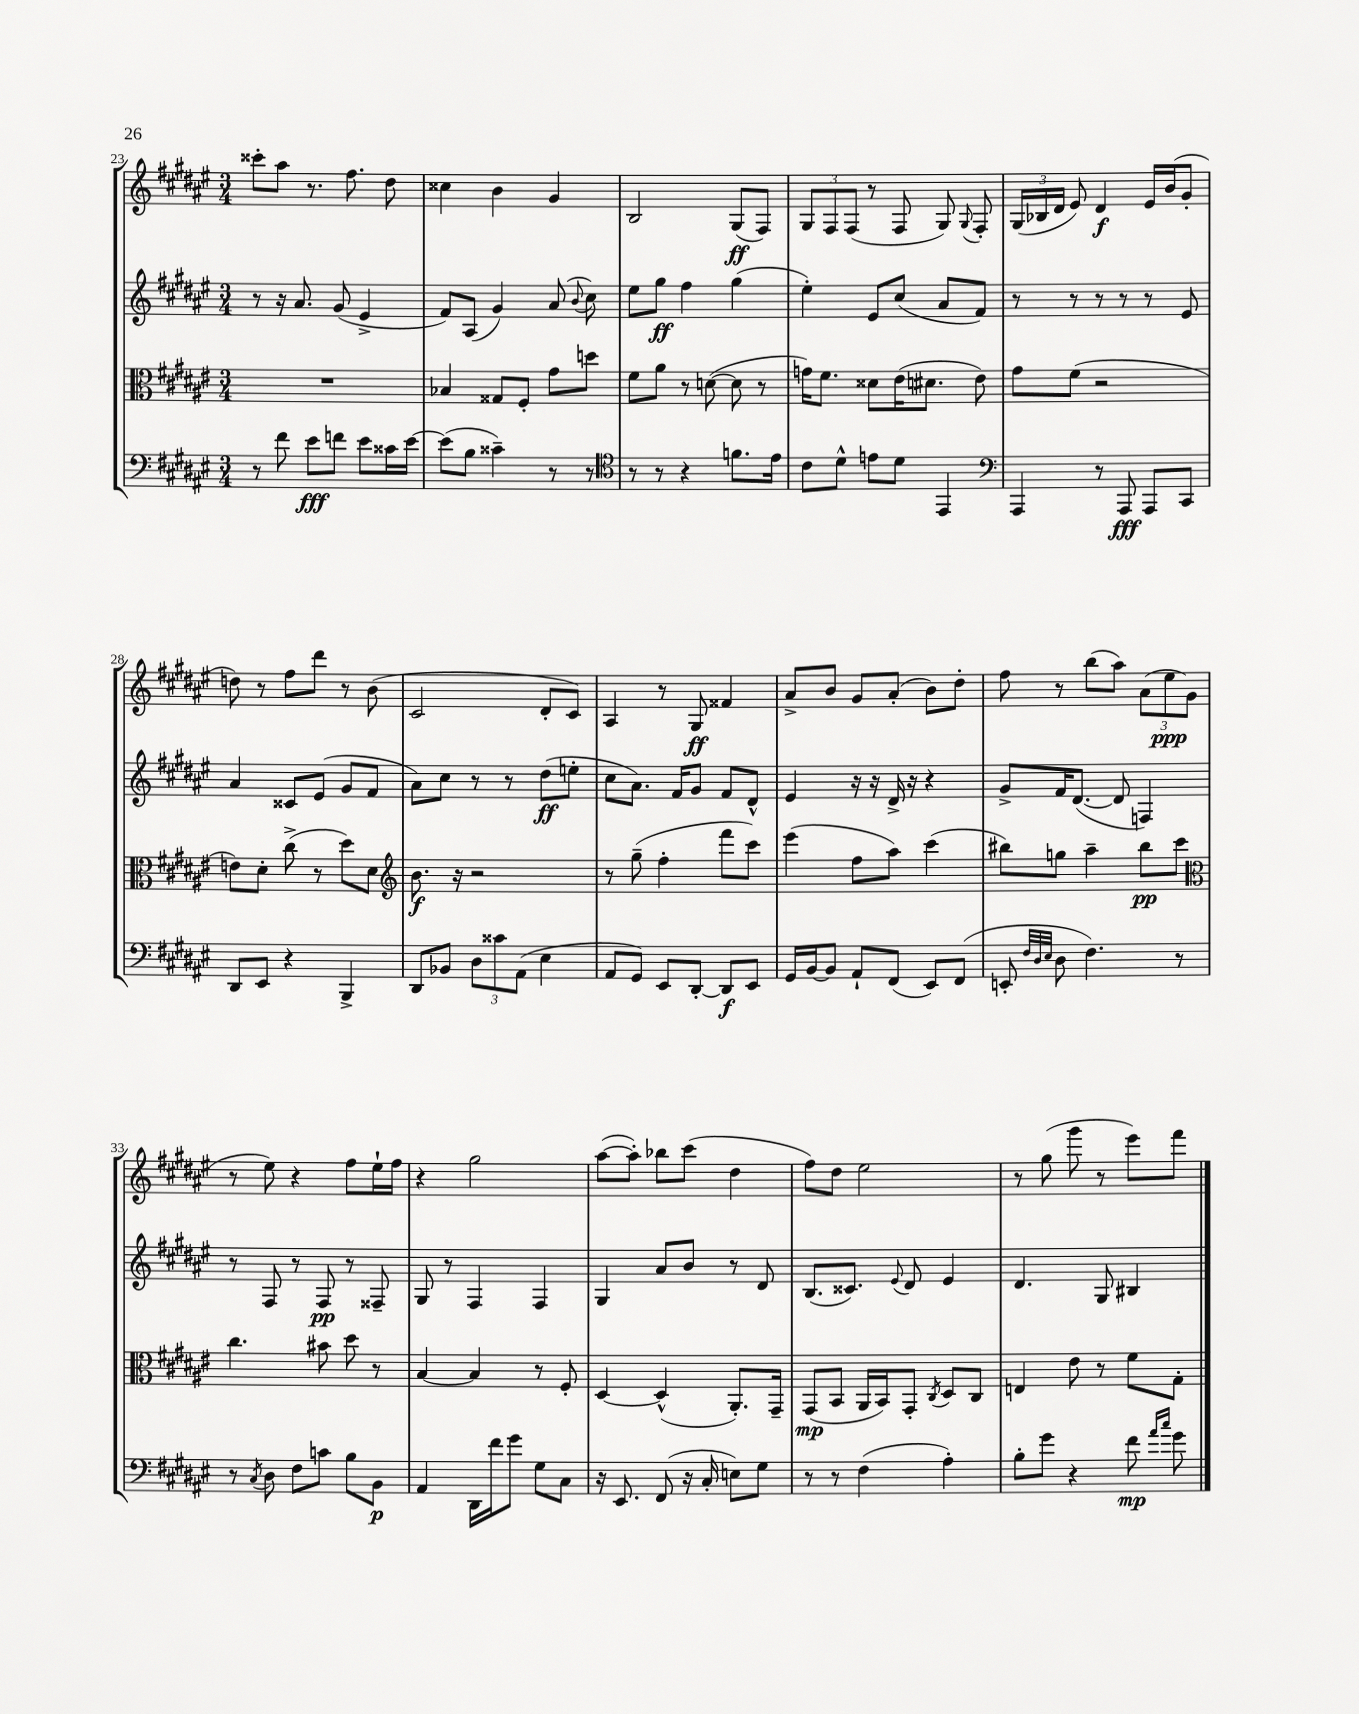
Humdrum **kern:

**kern	**dynam	**kern	**dynam	**kern	**dynam	**kern	**dynam
*part4	*part4	*part3	*part3	*part2	*part2	*part1	*part1
*staff4	*staff4	*staff3	*staff3	*staff2	*staff2	*staff1	*staff1
*clefF4	*	*clefC3	*	*clefG2	*	*clefG2	*
*k[f#c#g#d#a#e#]	*	*k[f#c#g#d#a#e#]	*	*k[f#c#g#d#a#e#]	*	*k[f#c#g#d#a#e#]	*
*M3/4	*	*M3/4	*	*M3/4	*	*M3/4	*
=23	=23	=23	=23	=23	=23	=23	=23
8r	.	2.r	.	8r	.	8ccc##X'\L	.
8f#\	.	.	.	16r	.	8aa#\J	.
.	.	.	.	8.a#/	.	.	.
8e#\L	fff	.	.	.	.	8.r	.
8fn\J	.	.	.	(8g#/	.	.	.
.	.	.	.	.	.	8.ff#\	.
8e#\L	.	.	.	4e#^/	.	.	.
16c##X\L	.	.	.	.	.	8dd#\	.
[16e#\JJ	.	.	.	.	.	.	.
=24	=24	=24	=24	=24	=24	=24	=24
(8e#\L]	.	4B-X/	.	8f#/L)	.	4cc##X\	.
8B\J	.	.	.	(8A#/J	.	.	.
4c##X~\)	.	8G##X/L	.	4g#/)	.	4b\	.
.	.	8F#'/J	.	.	.	.	.
8r	.	8g#\L	.	(8a#/	.	4g#/	.
.	.	.	.	8qqb/	.	.	.
8r	.	8ddn\J	.	8cc#\)	.	.	.
=25	=25	=25	=25	=25	=25	=25	=25
*clefC4	*	*	*	*	*	*	*
8r	.	8f#\L	.	8ee#\L	.	2B/	.
8r	.	8a#\J	.	8gg#\J	ff	.	.
4r	.	8r	.	4ff#\	.	.	.
.	.	([8dn\	.	.	.	.	.
8.fn\L	.	8d\]	.	(4gg#\	.	(8G#/L	ff
.	.	8r	.	.	.	8F#/J)	.
16e#\Jk	.	.	.	.	.	.	.
=26	=26	=26	=26	=26	=26	=26	=26
8c#\L	.	16gn\KL)	.	4ee#'\)	.	12G#/L	.
.	.	8.f#\J	.	.	.	.	.
.	.	.	.	.	.	12F#/	.
8d#^^\J	.	.	.	.	.	.	.
.	.	.	.	.	.	(12F#/J	.
8en\L	.	8d##X\L	.	8e#/L	.	8r	.
8d#\J	.	(16e#\K	.	(8cc#/J	.	8F#/	.
.	.	8.d#X\J	.	.	.	.	.
4EE#/	.	.	.	8a#/L	.	8G#/)	.
.	.	.	.	.	.	8qqG#/	.
.	.	8e#\)	.	8f#/J)	.	8F#'/	.
=27	=27	=27	=27	=27	=27	=27	=27
*clefF4	*	*	*	*	*	*	*
4AAA#/	.	8g#\L	.	8r	.	(24G#/LL	.
.	.	.	.	.	.	24B-X/	.
.	.	.	.	.	.	24d#/JJ	.
.	.	(8f#\J	.	8r	.	8e#/)	.
8r	.	2r	.	8r	.	4d#/	f
8AAA#/	fff	.	.	8r	.	.	.
8AAA#/L	.	.	.	8r	.	16e#/LL	.
.	.	.	.	.	.	(16b/J	.
8CC#/J	.	.	.	8e#/	.	8g#'/J	.
!!LO:LB:g=z
=28	=28	=28	=28	=28	=28	=28	=28
8DD#/L	.	8en\L)	.	4a#/	.	8ddn\)	.
8EE#/J	.	8d#'\J	.	.	.	8r	.
4r	.	(8cc#^\	.	8c##X/L	.	8ff#\L	.
.	.	8r	.	(8e#/J	.	8ddd#\J	.
4BBB^/	.	8dd#\L)	.	8g#/L	.	8r	.
.	.	8d#\J	.	8f#/J	.	(8b\	.
=29	=29	=29	=29	=29	=29	=29	=29
*	*	*clefG2	*	*	*	*	*
8DD#/L	.	8.b\	f	8a#\L)	.	2c#/	.
8BB-X/J	.	.	.	8cc#\J	.	.	.
.	.	16r	.	.	.	.	.
12D#\L	.	2r	.	8r	.	.	.
12c##X\	.	.	.	.	.	.	.
.	.	.	.	8r	.	.	.
(12AA#\J	.	.	.	.	.	.	.
4E#\	.	.	.	(8dd#\L	ff	8d#'/L	.
.	.	.	.	8een'\J	.	8c#/J)	.
=30	=30	=30	=30	=30	=30	=30	=30
8AA#/L	.	8r	.	8cc#\L	.	4A#/	.
8GG#/J)	.	(8gg#~\	.	8.a#\J)	.	.	.
8EE#/L	.	4ff#'\	.	.	.	8r	.
.	.	.	.	16f#/KL	.	.	.
[8DD#'/J	.	.	.	8g#/J	.	8G#/	ff
8DD#/L]	f	8fff#\L	.	8f#/L	.	4f##X/	.
8EE#/J	.	8ccc#\J)	.	8d#^^/J	.	.	.
=31	=31	=31	=31	=31	=31	=31	=31
16GG#/LL	.	(4eee#\	.	4e#/	.	8a#^/L	.
[16BB/J	.	.	.	.	.	.	.
8BB/J]	.	.	.	.	.	8b/J	.
8AA#`/L	.	8ff#\L	.	16r	.	8g#/L	.
.	.	.	.	16r	.	.	.
(8FF#/J	.	8aa#\J)	.	16d#^/	.	(8a#'/J	.
.	.	.	.	16r	.	.	.
8EE#/L)	.	(4ccc#\	.	4r	.	8b\L)	.
(8FF#/J	.	.	.	.	.	8dd#'\J	.
=32	=32	=32	=32	=32	=32	=32	=32
8EEn'/	.	8bb#X\L)	.	8g#^/L	.	8ff#\	.
32qqF#/LLL	.	.	.	.	.	.	.
32qqD#/	.	.	.	.	.	.	.
32qqE#/JJJ	.	.	.	.	.	.	.
8D#\	.	8ggn\J	.	16f#/K	.	8r	.
.	.	.	.	([8.d#/J	.	.	.
4.F#\)	.	4aa#~\	.	.	.	(8bb\L	.
.	.	.	.	8d#/]	.	8aa#\J)	.
.	.	8bb#\L	pp	4Fn/)	.	(12a#\L	.
.	.	.	.	.	.	12ee#\	ppp
8r	.	8ccc#\J	.	.	.	.	.
.	.	.	.	.	.	12g#\J	.
!!LO:LB:g=z
=33	=33	=33	=33	=33	=33	=33	=33
*	*	*clefC3	*	*	*	*	*
8r	.	4.cc#\	.	8r	.	8r	.
8qC#/	.	.	.	.	.	.	.
8D#\	.	.	.	8F#/	.	8ee#\)	.
8F#\L	.	.	.	8r	.	4r	.
8cn\J	.	8b#X\	.	8F#/	pp	.	.
8B\L	.	8dd#\	.	8r	.	8ff#\L	.
8BB\J	p	8r	.	8F##X~/	.	16ee#`\L	.
.	.	.	.	.	.	16ff#\JJ	.
=34	=34	=34	=34	=34	=34	=34	=34
4AA#/	.	[4B/	.	8G#/	.	4r	.
.	.	.	.	8r	.	.	.
16DD#\LL	.	4B/]	.	4F#/	.	2gg#\	.
16f#\J	.	.	.	.	.	.	.
8g#\J	.	.	.	.	.	.	.
8G#\L	.	8r	.	4F#/	.	.	.
8C#\J	.	8F#'/	.	.	.	.	.
=35	=35	=35	=35	=35	=35	=35	=35
16r	.	[4D#/	.	4G#/	.	([8aa#\L	.
8.EE#/	.	.	.	.	.	.	.
.	.	.	.	.	.	8aa#'\J])	.
(8FF#/	.	(4D#^^/]	.	8a#/L	.	8bb-X\L	.
16r	.	.	.	8b/J	.	(8ccc#\J	.
16C#'/	.	.	.	.	.	.	.
8En\L)	.	8.AA#'/L)	.	8r	.	4dd#\	.
8G#\J	.	.	.	8d#/	.	.	.
.	.	16GG#~/Jk	.	.	.	.	.
=36	=36	=36	=36	=36	=36	=36	=36
8r	.	(8GG#/L	mp	(8.B/L	.	8ff#\L)	.
8r	.	8BB/J	.	.	.	8dd#\J	.
.	.	.	.	8.c##X/J)	.	.	.
(4F#\	.	16AA#/LL	.	.	.	2ee#\	.
.	.	16BB/J)	.	.	.	.	.
.	.	.	.	8qqe#/	.	.	.
.	.	8GG#'/J	.	8d#/	.	.	.
.	.	8qC#/	.	.	.	.	.
4A#'\)	.	8D#/L	.	4e#/	.	.	.
.	.	8C#/J	.	.	.	.	.
=37	=37	=37	=37	=37	=37	=37	=37
8B'\L	.	4En/	.	4.d#/	.	8r	.
8g#\J	.	.	.	.	.	(8gg#\	.
4r	.	8e#\	.	.	.	8ggg#\	.
.	.	8r	.	8G#/	.	8r	.
8f#\	mp	8f#\L	.	4B#X/	.	8eee#\L)	.
16qqa#/LL	.	.	.	.	.	.	.
16qqcc#/JJ	.	.	.	.	.	.	.
8g#\	.	8G#'\J	.	.	.	8fff#\J	.
==	==	==	==	==	==	==	==
*-	*-	*-	*-	*-	*-	*-	*-
